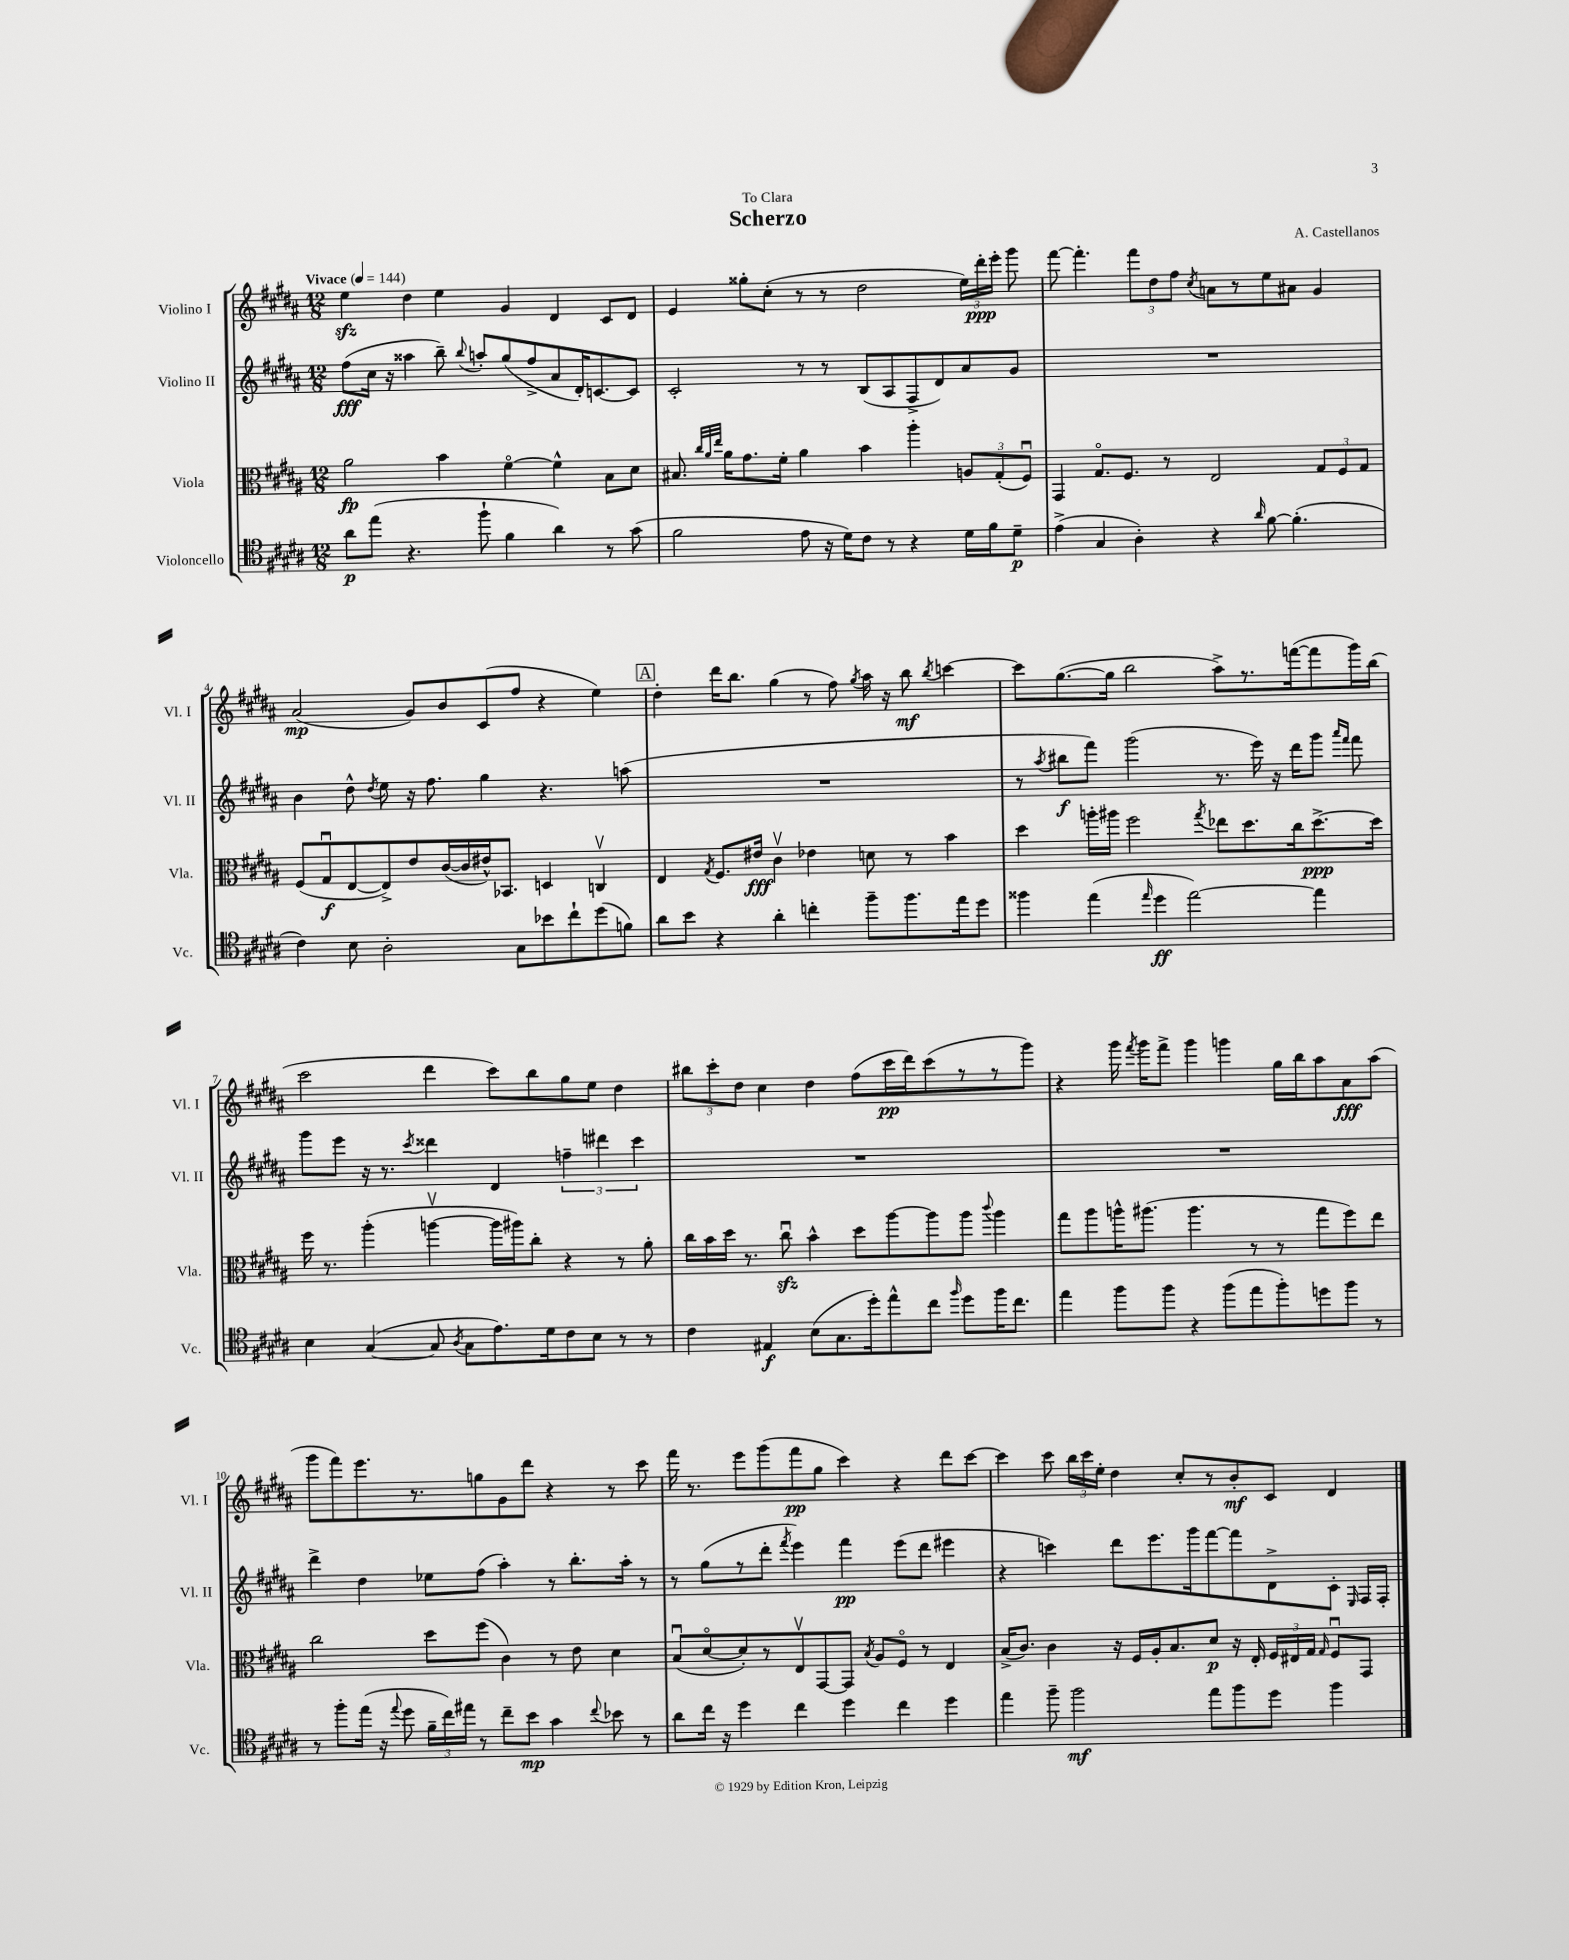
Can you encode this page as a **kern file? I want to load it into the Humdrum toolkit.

**kern	**kern	**kern	**kern
*staff4	*staff3	*staff2	*staff1
*clefC4	*clefC3	*clefG2	*clefG2
*k[f#c#g#d#a#]	*k[f#c#g#d#a#]	*k[f#c#g#d#a#]	*k[f#c#g#d#a#]
*M12/8	*M12/8	*M12/8	*M12/8
*MM144	*MM144	*MM144	*MM144
8a#	2a#	(8ff#	4ee
(8ee	.	16cc#	.
.	.	16r	.
4.r	.	4aa##	4dd#
.	4b	8bb~)	4ee
.	.	8qqbb	.
8ff#`	.	8aa'	.
4f#	[4f#o	(8gg#	4g#
.	.	8ff#^	.
4a#)	4f#^^]	8a#	4d#
.	.	16d#')	.
.	.	[8.c	.
8r	8B	.	8c#
(8g#	8d#	8c]	8d#
=	=	=	=
2f#	8.B#	2c#'	4e
.	32qqcc#	.	.
.	32qqa#	.	.
.	32qqee	.	.
.	16a#	.	.
.	8.g#	.	8gg##'
.	.	.	(8cc#'
.	16f#'	.	.
8e	4a#	8r	8r
16r	.	8r	8r
16d#)	.	.	.
8c#	4b	(8B	2dd#
8r	.	8A#	.
4r	4aa#'	8F#^	.
.	.	8d#)	.
16d#	12A	8a#	24ee)
.	.	.	24ddd#'
16f#	.	.	.
.	(12G#'	.	24eee'
8d#~	.	8g#	8ggg#
.	12F#u)	.	.
=	=	=	=
(4e^	4GG#	1.r	[8fff#
.	.	.	4.fff#']
4G#	8.G#o	.	.
.	8.F#	.	.
4A#')	.	.	12fff#
.	.	.	12dd#
.	8r	.	.
.	.	.	12ff#
.	.	.	8qcc#
4r	2E	.	8a
.	.	.	8r
16qqa#	.	.	.
[8f#	.	.	8ee
(4.f#']	.	.	8a#
.	12G#	.	4g#
.	12F#	.	.
.	12G#	.	.
=	=	=	=
4c#)	(8F#	4b	(2a#
.	8G#u	.	.
8B	[8E	8dd#^^	.
.	.	8qdd#	.
2A#'	8E^])	8ee	.
.	8e	16r	8g#)
.	.	8.ff#	.
.	([16c#	.	8b
.	16c#]	.	.
.	16e#^^)	4gg#	(8c#
.	8.BB-	.	.
8G#	.	.	8ff#
8b-	4D	4.r	4r
8cc#`	.	.	.
(8dd#	4Cv	.	4ee)
8f)	.	(8aa	.
=	=	=	=
8a#	4E	1.r	4dd#'
8b	.	.	.
.	8qG#	.	.
4r	8.F#	.	16ddd#
.	.	.	8.bb
.	16e#	.	.
4a#'	4c#v	.	(4gg#
4cc'	4e-	.	8r
.	.	.	8ff#)
.	.	.	8qgg#
8ff#~	8d	.	16aa#
.	.	.	16r
8.ff#	8r	.	8bb
.	.	.	8qbb
.	4b	.	[4ccc
16ee	.	.	.
8dd#	.	.	.
=	=	=	=
4ff##	4dd#	8r	8ccc]
.	.	8qaa#	.
.	.	8bb#	([8.gg#
(4ee	16aa'	8fff#)	.
.	16aa#	.	16gg#]
.	2ff#	(2ggg#	2bb
16qqee	.	.	.
4dd#	.	.	.
[2ee)	.	.	.
.	8qgg#	.	.
.	8ee-	8.r	8aa#^)
.	8.dd#	.	8.r
.	.	16eee)	.
.	.	16r	.
.	16cc#	16ddd#	([16fff
4ee]	[8.dd#^	8ggg#	8fff]
.	.	16qqaaa#	.
.	.	16qqfff#	.
.	.	8fff#	16ggg#)
.	16dd#]	.	(16bb
=	=	=	=
4B	16ff#	8ggg#	2ccc#
.	8.r	.	.
.	.	8eee	.
([4G#	(4aa#'	16r	.
.	.	8.r	.
.	.	8qccc#	.
8G#]	[4aav	4ddd##	4ddd#
8qA#	.	.	.
8G#	.	.	.
8.e)	16aa]	4d#	8ccc#)
.	16aa#)	.	.
.	8cc#'	.	8bb
16d#	.	.	.
8c#	4r	6ff~	8gg#
8B	.	.	8ee
.	.	6ddd#	.
8r	8r	.	4dd#
.	.	6ccc#	.
8r	8a#'	.	.
=	=	=	=
4c#	16cc#	1.r	12bb#
.	16b	.	.
.	.	.	12ccc#'
.	16dd#	.	.
.	.	.	12dd#
.	8.r	.	.
4E#	.	.	4cc#
.	8cc#u	.	.
(8B	4b^^	.	4dd#
8.G#	.	.	.
.	8dd#	.	(8ff#
16dd#')	.	.	.
8ee^^	[8aa#	.	16ccc#
.	.	.	16ddd#)
8cc#	8aa#]	.	(8ccc#
16qqff#	.	.	.
8dd#	8aa#	.	8r
.	8qqccc#	.	.
16ff#	4aa#	.	8r
8.cc#	.	.	.
.	.	.	8ggg#)
=	=	=	=
4ee	8gg#	1.r	4r
.	8aa#	.	.
8ff#	16aa^^	.	16ggg#
.	.	.	8qfff#
.	(8.aa#	.	16ggg#
8ff#	.	.	8fff#^
4r	4.aa#	.	4ggg#
(8ff#	.	.	4ggg
8ee	8r	.	.
8ff#')	8r	.	16gg#
.	.	.	16bb
8dd	8gg#	.	8aa#
8ff#	8ff#)	.	8a#
8r	8ee	.	(8aa#
=	=	=	=
8r	2cc#	4ddd#^	8ggg#
8ff#'	.	.	8fff#)
(16ee	.	4dd#	8.eee
16r	.	.	.
8qqee	.	.	.
8dd#	.	.	.
.	.	.	8.r
24f#~	8dd#	8ee-	.
24cc#)	.	.	.
24ee#	.	.	.
8r	(8ff#	(8ff#	8gg
8cc#~	4c#)	4aa#')	8g#
8b	.	.	8ddd#
4g#	8r	8r	4r
.	8e	8.bb'	.
8qqcc#	.	.	.
8b-	4d#	.	8r
.	.	16aa#'	.
8r	.	8r	8ccc#
=	=	=	=
8a#	(8Bu	8r	16fff#
.	.	.	8.r
16cc#	[8d#o	(8gg#	.
16r	.	.	.
4dd#	8d#'])	8r	8eee
.	8r	8ddd#'	(8ggg#
.	.	8qfff#	.
4cc#	8Ev	4eee)	8fff#
.	[8GG#	.	8gg#
4dd#	8GG#]	4fff#	4ccc#)
.	8qB	.	.
.	8A#	.	.
4cc#	8F#o	(8eee	4r
.	8r	8ddd#	.
4dd#	4E	4eee#	8ddd#
.	.	.	[8ccc#
=	=	=	=
4ee	(16B^	4r	4ccc#]
.	8.c#)	.	.
8ff#~	4c#	4ccc)	8ccc#
2ff#	.	.	24bb
.	.	.	24ccc#
.	.	.	24ee'
.	16r	8ddd#	4dd#
.	16F#	.	.
.	16A#'	8.eee	.
.	8.B	.	.
.	.	.	8cc#'
.	.	16ggg#	.
8ee	8d#	[8fff#	8r
8ff#	16r	8fff#]	8b'
.	16E'	.	.
8dd#	24F#	8d#^	8c#
.	24E#	.	.
.	24G#	.	.
.	16qqG#	.	.
4ff#	8F#u	8c#'	4d#
.	.	16qqE	.
.	8GG#	16F#	.
.	.	16F#'	.
==	==	==	==
*-	*-	*-	*-
